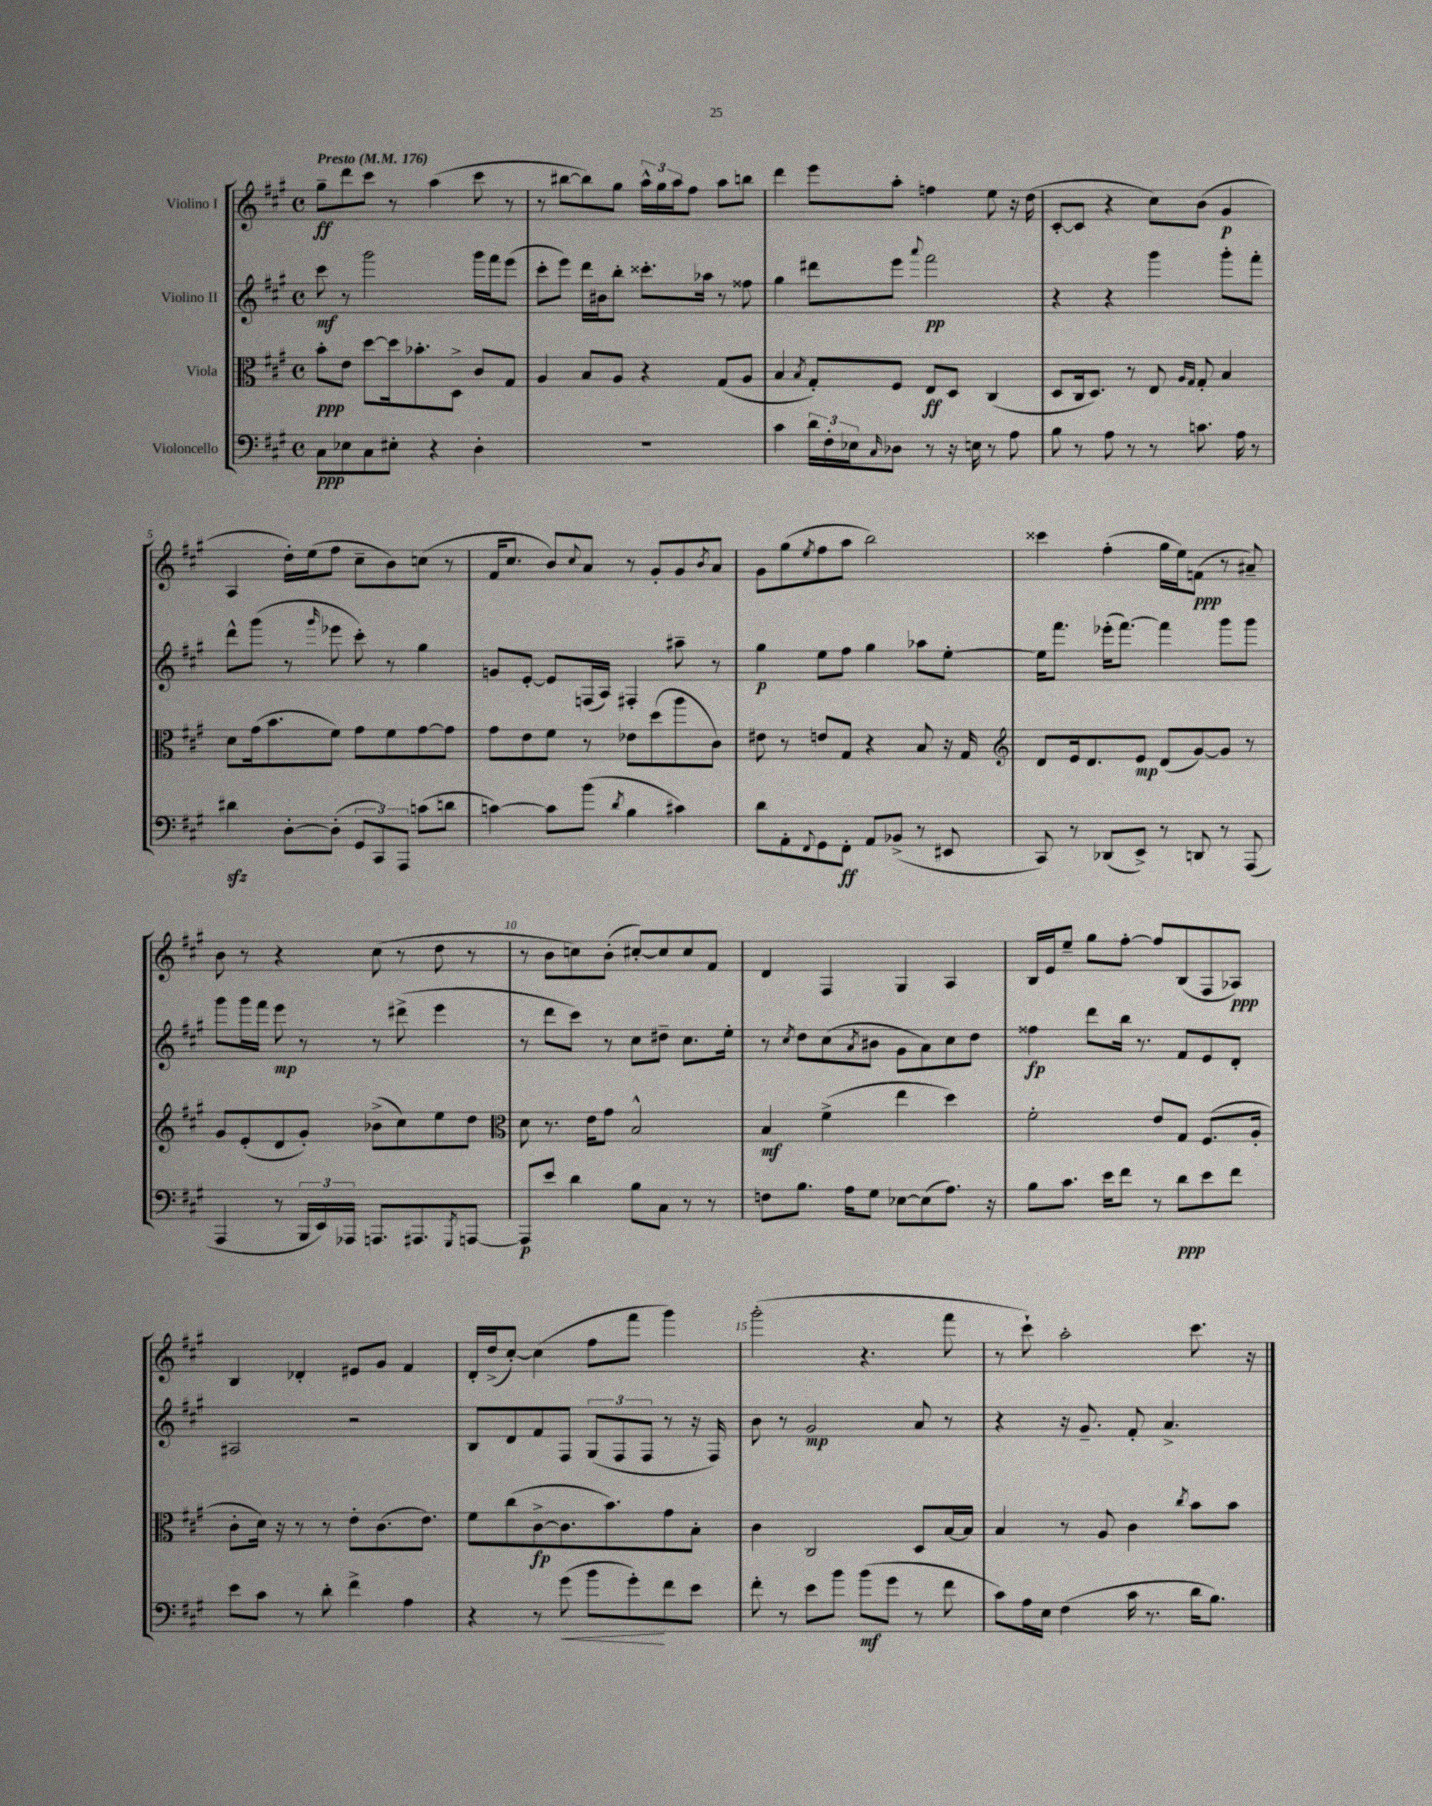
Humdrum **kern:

**kern	**kern	**kern	**kern
*staff4	*staff3	*staff2	*staff1
*clefF4	*clefC3	*clefG2	*clefG2
*k[f#c#g#]	*k[f#c#g#]	*k[f#c#g#]	*k[f#c#g#]
*M4/4	*M4/4	*M4/4	*M4/4
*met(c)	*met(c)	*met(c)	*met(c)
*MM176	*MM176	*MM176	*MM176
8C#	8b'	8ccc#	8gg#~
8E-	8e	8r	8ddd
8C#	[8dd	2ggg#	8ccc#
8E#'	16dd]	.	8r
.	8.b-'	.	.
4r	.	.	(4aa
.	8D^	.	.
4D'	8c#	16ggg#	8ccc#
.	.	16fff#	.
.	8G#	(8eee	8r
=	=	=	=
1r	4A	8ccc#'	8r
.	.	8eee)	[8bb#
.	8B	16ddd	8bb#])
.	.	16b#	.
.	8A	8bb'	8gg#
.	4r	8.ccc##'	24aa^^
.	.	.	24gg#
.	.	.	24aa
.	.	.	8ff#
.	.	16aa-	.
.	(8G#	8r	8aa
.	8A	8ff##	8bb
=	=	=	=
4c#	4B	4gg#	4ddd
.	8qB	.	.
24d	8G#')	8ddd#	8eee
24F#'	.	.	.
24E-	.	.	.
16qqC#	.	.	.
8D-	8F#	8eee	8aa'
.	.	8qqaaa	.
8r	8E	2fff#	4ff
16r	8D	.	.
16E	.	.	.
8r	(4C#	.	8ee
8A	.	.	16r
.	.	.	(16dd
=	=	=	=
8B	8D	4r	[8c#'
8r	16C#	.	8c#]
.	8.D)	.	.
8A	.	4r	4r
8r	8r	.	.
8r	8E	4ggg#	8cc#)
.	16qqA	.	.
.	16qqG#	.	.
8.c	8G#'	.	(8b
.	4B	8ggg#'	4g#
16A	.	.	.
8r	.	8fff#'	.
=	=	=	=
4d#	8d	8ddd^^	4A
.	(16g#	(8ggg#	.
.	8.b	.	.
[8D'	.	8r	16dd')
.	.	.	(16ee
.	.	16qqggg#	.
(8D']	8f#)	8eee-	8ff#
12GG#	8g#	8ccc#')	8cc#~
12CC#)	.	.	.
.	8f#	8r	8b)
12AAA	.	.	.
(8c	[8g#	4gg#	(8cc
8d	8g#]	.	8r
=	=	=	=
[4c)	8g#	8g	16f#
.	.	.	8.cc#
.	8e	[8e'	.
8c]	8f#	8e]	8b)
.	.	.	8qqcc#
(8b	8r	(16F	8a
.	.	16A)	.
8qd	.	.	.
4B	8e-	4F#'	8r
.	(8dd	.	8g#'
4c#)	8aa	8aa#~	8g#
.	.	.	8qb
.	8c#)	8r	8a
=	=	=	=
8d	8e#	4gg#	8g#
8AA'	8r	.	(8gg#
8qqFF#	.	.	8qee
8GG#	8e	8ee	8ff#
8FF#'	8G#	8ff#	8aa
8AA	4r	4gg#	2bb)
(8BB-^	.	.	.
8r	8B	8aa-	.
8EE#	16r	[8ee'	.
.	16G#	.	.
=	=	=	=
*	*clefG2	*	*
8CC#)	8d	16ee]	4ccc##
.	.	8.fff#	.
8r	16e	.	.
.	8.d	.	.
(8DD-	.	(16eee-'	(4ff#'
.	.	[8.fff#)	.
8EE^)	8e	.	.
8r	(8d	4fff#]	16gg#
.	.	.	16ee)
8DD	[8g#)	.	(8f
8r	8g#]	8ggg#	8r
(8AAA	8r	8ggg#	8a#~)
=	=	=	=
4AAA	8g#	8ggg#	8b
.	(8e'	16ggg#	8r
.	.	16fff#	.
8r	8d	8eee	4r
24BBB	8g#')	8r	.
24EE)	.	.	.
24AAA-	.	.	.
8.AAA	(8b-^	8r	(8cc#
.	8cc#)	(8ddd#^	8r
8.AAA#	.	.	.
.	8ee	4eee	8dd
8qGGG#	.	.	.
[8AAA	8dd	.	8r
=	=	=	=
*	*clefC3	*	*
8AAA]	8d	8r	8r
8e	8.r	8ddd	8b
4d	.	8ccc#)	8cc)
.	16e	.	.
.	8g#	8r	(8b'
8B	2B^^	8cc#	[8cc#')
8C#	.	8dd#~	8cc#]
8r	.	8.cc#	8cc#
8r	.	.	8f#
.	.	16ee'	.
=	=	=	=
8F	4B	8r	4d
.	.	8qcc#	.
8.B	.	8dd	.
.	(4f#^	(8cc#	4F#
16A	.	.	.
.	.	8qa	.
8G#	.	8b#	.
[8E-	4ee	8g#	4G#
(8E-]	.	8a)	.
8.A)	4dd)	8cc#	4A
.	.	8dd	.
16r	.	.	.
=	=	=	=
8B	2f#'	4ff##	16B
.	.	.	16e
8.c#	.	.	8ee~
.	.	8ddd	8gg#
16e	.	.	.
8f#	.	16bb	[8ff#'
.	.	8.r	.
8r	8e	.	8ff#]
8d	8G#	8f#	(8B
8e	(8.F#	8e	8F#
8f#	.	8d'	8A-)
.	16A'	.	.
=	=	=	=
8e	8c#'	2A#	4B
8c#	16d)	.	.
.	16r	.	.
8r	8r	.	4d-'
8d'	8r	.	.
4f#^	8e'	2r	8e#
.	(8.c#	.	8g#
4A	.	.	4f#
.	8.e)	.	.
=	=	=	=
4r	8f#	8B	16d'
.	.	.	(16dd^
.	(8cc#	8d	[8cc#')
8r	[8c#^	8f#	(4cc#]
(8g#	8.c#]	8F#	.
8b	.	(12G#	8ff#
.	8.b)	.	.
.	.	12F#	.
8g#')	.	.	8fff#
.	.	12F#	.
8f#	8g#	8r	4ggg#)
8e	8B'	16r	.
.	.	16F#)	.
=	=	=	=
8f#'	4c#	8b	(2ggg#'
8r	.	8r	.
8e	2C#	2g#	.
8b	.	.	.
(8b	.	.	4.r
8g#	.	.	.
8r	8D	8a	.
8f#	[16B	8r	8fff#
.	16B]	.	.
=	=	=	=
8c#)	4B	4r	8r
16A	.	.	8ccc#`)
16E	.	.	.
(4F#	8r	16r	2aa'
.	.	8.g#~	.
.	8A	.	.
16c#	4c#	8f#'	.
8.r	.	.	.
.	.	4.a^	.
.	8qcc#	.	.
16d	8b	.	8.ccc#
8.B)	.	.	.
.	8b	.	.
.	.	.	16r
==	==	==	==
*-	*-	*-	*-
